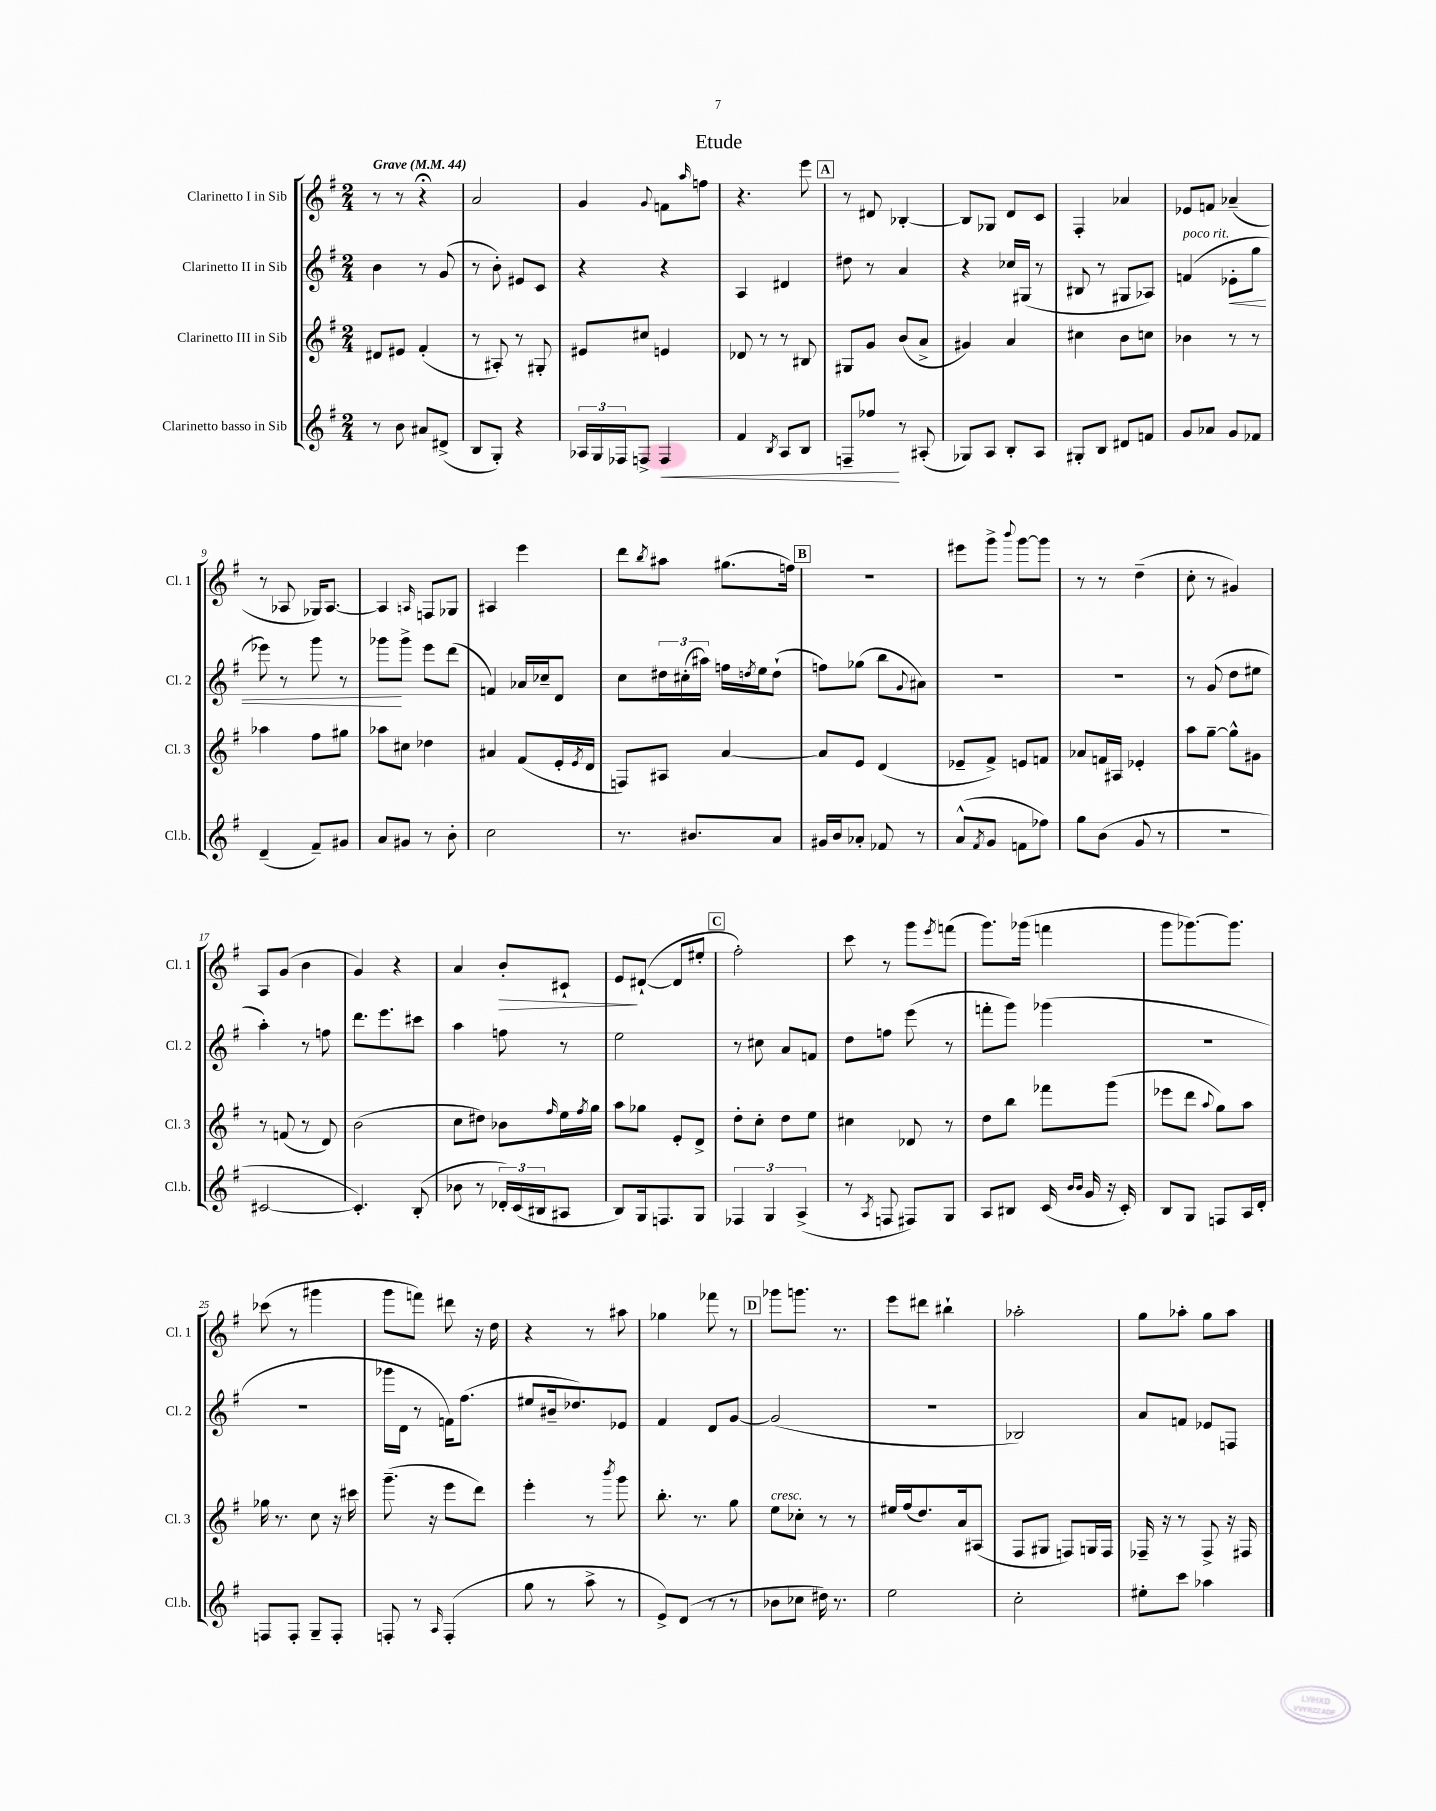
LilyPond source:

\header { title = "Etude" }
<<
\new StaffGroup <<
\new Staff = "s0" \with { instrumentName = "Clarinetto I in Sib" shortInstrumentName = "Cl. 1" } {
    \clef treble \key g \major \numericTimeSignature \time 2/4 \tempo "Grave" 4 = 44
    r8 r8 r4\fermata |
    a'2 |
    g'4 \appoggiatura { g'8 } f'8 \grace { a''16 } f''8 |
    r4. e'''8 |
    \mark \markup { \box "A" } r8 dis'8 bes4~-. |
    bes8 ges8 d'8 c'8 |
    fis4-. aes'4 |
    ees'8 f'8 aes'4--( |
    r8 aes8 ges16) aes8.~ |
    aes4 \grace { a16 } f8 ges8 |
    ais4 e'''4 |
    d'''8 \acciaccatura { b''8 } ais''8 gis''8.( f''16) |
    \mark \markup { \box "B" } r2 |
    eis'''8 g'''8-> \appoggiatura { b'''8 } g'''8~ g'''8 |
    r8 r8 d''4--( |
    c''8-. r8 gis'4) |
    a8 g'8( b'4 |
    g'4) r4 |
    a'4 b'8-.\> cis'8-! |
    e'8\! dis'8~-!( dis'8 eis''8-. |
    \mark \markup { \box "C" } fis''2-.) |
    c'''8 r8 g'''8 \acciaccatura { e'''8 } f'''8( |
    g'''8.) ges'''16( f'''4 |
    g'''8 ges'''8.~) ges'''8. |
    ces'''8( r8 gis'''4 |
    g'''8 f'''8) dis'''8 r16 d''16 |
    r4 r8 ais''8 |
    ges''4 fes'''8 r8 |
    \mark \markup { \box "D" } ges'''8 g'''8. r8. |
    e'''8 dis'''8 bis''4-! |
    aes''2-. |
    g''8 aes''8-. g''8 aes''8 \bar "|." |
}
\new Staff = "s1" \with { instrumentName = "Clarinetto II in Sib" shortInstrumentName = "Cl. 2" } {
    \clef treble \key g \major \numericTimeSignature \time 2/4
    b'4 r8 g'8( |
    r8 b'8-.) eis'8 c'8 |
    r4 r4 |
    a4 dis'4 |
    \mark \markup { \box "A" } dis''8 r8 a'4 |
    r4 ces''16 gis16( r8 |
    bis8 r8 gis8 aes8) |
    f'4^\markup { \italic "poco rit." }( ees'8-.\< g''8 |
    ees'''8) r8 g'''8 r8 |
    ges'''8\! ges'''8-> e'''8 d'''8( |
    f'4) aes'16 ces''16-- d'8 |
    c''8 \tuplet 3/2 { dis''16 cis''16-.( ais''16) } f''16 \acciaccatura { d''8 } e''16 d''8-!( |
    \mark \markup { \box "B" } f''8) ges''8( b''8 \appoggiatura { g'8 } ais'8) |
    r2 |
    r2 |
    r8 g'8( d''8 eis''8 |
    a''4-.) r8 f''8 |
    d'''8. e'''8. cis'''8 |
    a''4 f''8 r8 |
    e''2 |
    \mark \markup { \box "C" } r8 cis''8 a'8 f'8 |
    d''8 f''8 e'''8( r8 |
    f'''8-. g'''8) ges'''4( |
    r2 |
    r2 |
    ges'''16 d'16 r8 f'16) fis''8.( |
    eis''8 bis'16-- des''8.) ees'8 |
    fis'4 d'8 g'8~ |
    \mark \markup { \box "D" } g'2( |
    R2 |
    bes2) |
    a'8 f'8 ees'8 f8 \bar "|." |
}
\new Staff = "s2" \with { instrumentName = "Clarinetto III in Sib" shortInstrumentName = "Cl. 3" } {
    \clef treble \key g \major \numericTimeSignature \time 2/4
    dis'8 eis'8 fis'4-.( |
    r8 ais8-.) r8 gis8-. |
    eis'8 cis''8 e'4 |
    des'8 r8 r8 bis8 |
    \mark \markup { \box "A" } gis8 g'8 b'8( a'8-> |
    gis'4) a'4 |
    cis''4 b'8 c''8 |
    bes'4 r8 r8 |
    aes''4 fis''8 gis''8 |
    aes''8 cis''8 des''4 |
    ais'4 fis'8( e'16-. \acciaccatura { e'8 } d'16 |
    f8) ais8 a'4~ |
    \mark \markup { \box "B" } a'8 e'8 d'4( |
    ees'8-- fis'8->) e'8 f'8 |
    aes'8 f'16 ais16 ees'4-. |
    a''8 g''8~-- g''8-^ gis'8 |
    r8 f'8( r8 d'8) |
    b'2( |
    c''8 dis''8) bes'8 \grace { fis''16 } e''16 \acciaccatura { fis''8 } g''16 |
    a''8 ges''8 e'8-. d'8-> |
    \mark \markup { \box "C" } d''8-. c''8-. d''8 e''8 |
    cis''4 des'8 r8 |
    d''8 b''8 fes'''8 g'''8( |
    ees'''8 d'''8 \appoggiatura { a''8 } g''8) a''8 |
    ges''16 r8. c''8 r16 cis'''16 |
    g'''8.--( r16 e'''8 d'''8) |
    e'''4-. r8 \acciaccatura { b'''8 } g'''8 |
    b''8.-. r8. g''8 |
    \mark \markup { \box "D" } e''8^\markup { \italic "cresc." } ces''8-. r8 r8 |
    eis''16 fis''16( d''8.) a'16 ais8( |
    fis8 gis8 f8) g16 f16 |
    fes16-- r16 r8 fes8-> r16 fis16 \bar "|." |
}
\new Staff = "s3" \with { instrumentName = "Clarinetto basso in Sib" shortInstrumentName = "Cl.b." } {
    \clef treble \key g \major \numericTimeSignature \time 2/4
    r8 b'8 ais'8 dis'8->( |
    b8 g8-.) r4 |
    \tuplet 3/2 { aes16 g16 fes16 } f8-> f4\< |
    fis'4 \acciaccatura { b8 } a8 b8 |
    \mark \markup { \box "A" } f8-- fes''8\! r8 ais8-.( |
    ges8) a8 b8-. a8 |
    gis8-. b8 dis'8 f'8 |
    g'8 aes'8 g'8 fes'8 |
    d'4--( fis'8--) gis'8 |
    a'8 gis'8 r8 b'8-. |
    c''2 |
    r8. bis'8. a'8 |
    \mark \markup { \box "B" } gis'16 b'16 aes'8-. fes'8 r8 |
    a'8-^( \acciaccatura { fis'8 } g'8 f'8 fes''8) |
    g''8 b'8( g'8 r8 |
    R2 |
    cis'2~ |
    cis'4.-.) b8-.( |
    bes'8 r8 \tuplet 3/2 { des'16-.) c'16( bis16 } ais8 |
    b8) g16 f8. g8 |
    \mark \markup { \box "C" } \tuplet 3/2 { fes4 g4 a4->( } |
    r8 \acciaccatura { a8 } f8 fis8) g8 |
    a8 bis8 c'16( \grace { b'16 b'16 } g'16 r16 c'16-.) |
    b8 g8 f8 a16 d'16-. |
    f8 f8-. g8-- f8-. |
    f8-. r8 \grace { a16 } f4-.( |
    g''8 r8 a''8-> r8 |
    e'8->) d'8( r8 r8 |
    \mark \markup { \box "D" } bes'8 ces''8 dis''16) r8. |
    e''2 |
    c''2-. |
    eis''8-. c'''8 aes''4 \bar "|." |
}
>>
>>
